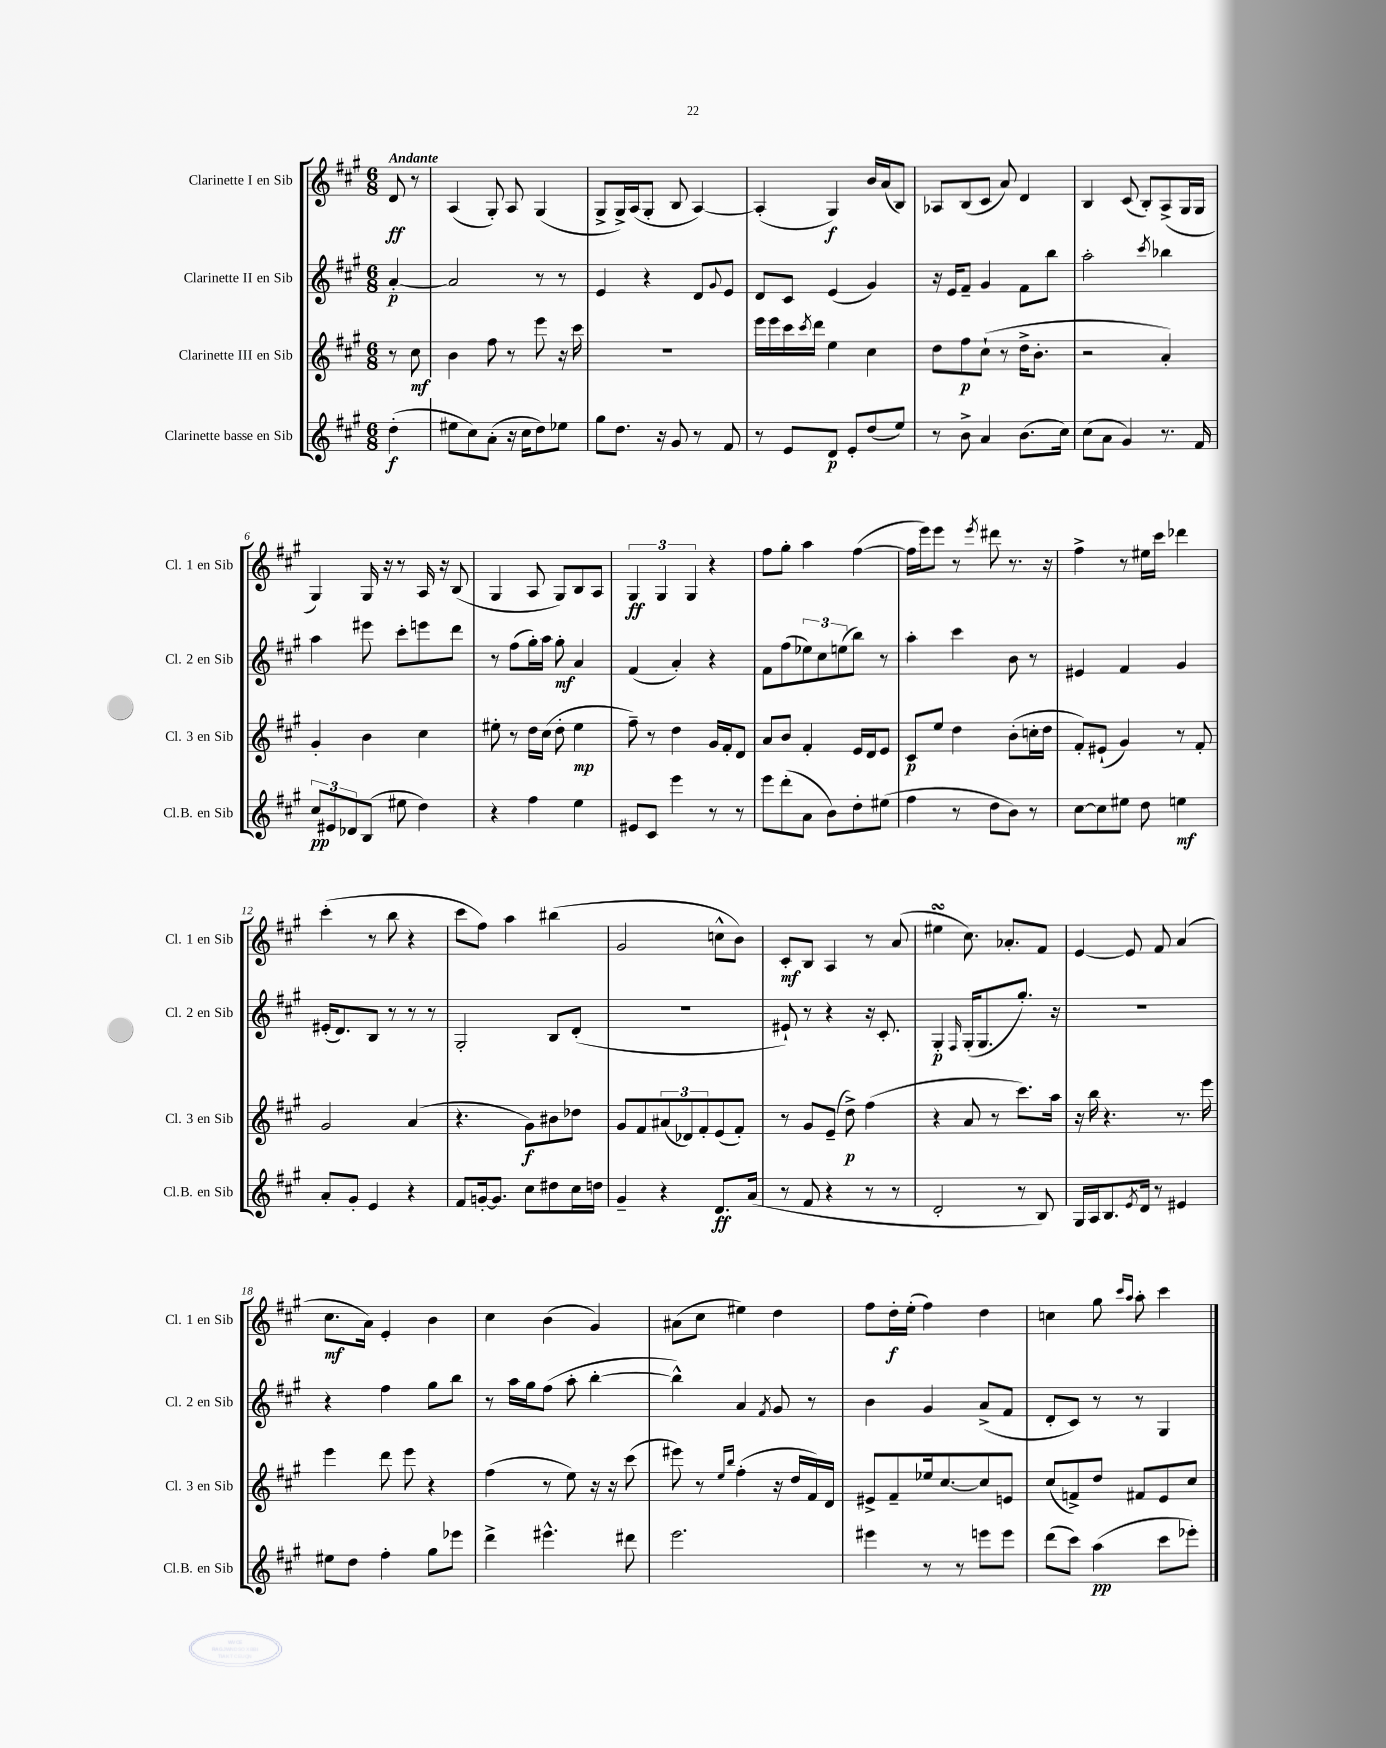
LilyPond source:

<<
\new StaffGroup <<
\new Staff = "s0" \with { instrumentName = "Clarinette I en Sib" shortInstrumentName = "Cl. 1 en Sib" } {
    \clef treble \key a \major \numericTimeSignature \time 6/8 \partial 4 \tempo "Andante"
    d'8\ff r8 |
    a4( gis8-.) a8 gis4( |
    gis8-> gis16->) a16( gis8-. b8 a4~) |
    a4-.( gis4\f) b'16 a'16( b8) |
    aes8 b8( cis'8 a'8) d'4 |
    b4 cis'8( b8-.) a8->( gis16 gis16 |
    gis4) gis16 r16 r8 a16 r16 b8( |
    gis4 a8 gis8) b8 a8 |
    \tuplet 3/2 { gis4\ff gis4 gis4 } r4 |
    fis''8 gis''8-. a''4 fis''4~( |
    fis''16 e'''16) e'''8 r8 \acciaccatura { e'''8 } dis'''8 r8. r16 |
    fis''4-> r8 eis''16 cis'''16 des'''4 |
    cis'''4-.( r8 b''8 r4 |
    cis'''8 fis''8) a''4 bis''4( |
    gis'2 c''8-^ b'8) |
    cis'8-.\mf b8 a4 r8 a'8( |
    eis''4\turn cis''8.) aes'8.-. fis'8 |
    e'4~ e'8 fis'8 a'4( |
    cis''8.\mf a'16) e'4-. b'4 |
    cis''4 b'4( gis'4) |
    ais'8( cis''8 eis''4) d''4 |
    fis''8 d''16-.\f e''16-.( fis''4) d''4 |
    c''4 gis''8 \grace { cis'''16 a''16 } a''8-. cis'''4 \bar "|." |
}
\new Staff = "s1" \with { instrumentName = "Clarinette II en Sib" shortInstrumentName = "Cl. 2 en Sib" } {
    \clef treble \key a \major \numericTimeSignature \time 6/8 \partial 4
    a'4~-.\p |
    a'2 r8 r8 |
    e'4 r4 d'8 \appoggiatura { gis'8 } e'8 |
    d'8 cis'8 e'4( gis'4) |
    r16 e'16 fis'8-- gis'4 fis'8 b''8 |
    a''2-. \acciaccatura { cis'''8 } bes''4 |
    a''4 eis'''8 cis'''8-. e'''8 d'''8 |
    r8 fis''8( gis''16-.) a''16 gis''8-.\mf a'4 |
    fis'4( a'4-.) r4 |
    fis'8 fis''8( \tuplet 3/2 { ees''8) cis''8 e''8( } b''8) r8 |
    a''4-. cis'''4 b'8 r8 |
    eis'4 fis'4 gis'4 |
    eis'16-.( d'8.) b8 r8 r8 r8 |
    gis2-. b8 d'8-.( |
    r2. |
    eis'8-!) r8 r4 r16 cis'8.-. |
    gis4-.\p \grace { fis16 } gis16-.( gis8. gis''8.-.) r16 |
    R2. |
    r4 fis''4 gis''8 b''8 |
    r8 a''16 gis''16 fis''8( a''8-. b''4~-. |
    b''4-^) a'4 \acciaccatura { fis'8 } gis'8 r8 |
    b'4 gis'4 a'8->( fis'8 |
    d'8-. cis'8) r8 r8 gis4 \bar "|." |
}
\new Staff = "s2" \with { instrumentName = "Clarinette III en Sib" shortInstrumentName = "Cl. 3 en Sib" } {
    \clef treble \key a \major \numericTimeSignature \time 6/8 \partial 4
    r8 cis''8\mf |
    b'4 fis''8 r8 e'''8 r16 cis'''16 |
    R2. |
    e'''16 e'''16 cis'''16 \acciaccatura { cis'''8 } d'''16 e''4 cis''4 |
    d''8 fis''8\p cis''8-!( r8 d''16-> b'8.-. |
    r2 a'4-.) |
    gis'4-. b'4 cis''4 |
    eis''8-. r8 d''16 cis''16( d''8-. eis''4\mp |
    fis''8--) r8 d''4 gis'16 fis'16-. d'8 |
    a'8 b'8 fis'4-. e'16 d'16 e'8 |
    cis'8\p e''8 d''4 b'8-.( c''16-. d''16 |
    fis'8-.) eis'8-!( gis'4) r8 fis'8-. |
    gis'2 a'4( |
    r4. gis'8\f) bis'8 des''8 |
    gis'8 fis'8 \tuplet 3/2 { ais'8( des'8) fis'8-. } e'8( fis'8-.) |
    r8 gis'8 e'8--( d''8->\p) fis''4( |
    r4 a'8 r8 cis'''8.) a''16 |
    r16 b''16 r4. r8. e'''16 |
    e'''4 d'''8 e'''8 r4 |
    fis''4( r8 e''8) r16 r16 cis'''8( |
    eis'''8) r8 \grace { e''16 b''16 } fis''4-.( r16 d''16 fis'16) d'16 |
    eis'8-> fis'8-- ees''16 cis''8.~ cis''8 e'8 |
    cis''8( f'8->) d''8 fis'8 e'8 cis''8 \bar "|." |
}
\new Staff = "s3" \with { instrumentName = "Clarinette basse en Sib" shortInstrumentName = "Cl.B. en Sib" } {
    \clef treble \key a \major \numericTimeSignature \time 6/8 \partial 4
    d''4-.\f( |
    eis''8 cis''8) a'8-.( r16 cis''16 d''8) ees''8 |
    gis''8 d''8. r16 gis'8 r8 fis'8 |
    r8 e'8 d'8\p e'8-. d''8( e''8) |
    r8 b'8-> a'4 b'8.( cis''16) |
    cis''8( a'8 gis'4) r8. fis'16 |
    \tuplet 3/2 { cis''8\pp eis'8 des'8 } b8( eis''8 d''4) |
    r4 fis''4 e''4 |
    eis'8 cis'8 e'''4 r8 r8 |
    e'''8 d'''8-.( a'8 b'8) d''8-. eis''8( |
    fis''4 r8 d''8 b'8) r8 |
    cis''8~ cis''8 eis''8 d''8 e''4\mf |
    a'8-. gis'8-. e'4 r4 |
    fis'8 g'16~-. g'8. cis''8 dis''8 cis''16 d''16 |
    gis'4-- r4 d'8.\ff a'16( |
    r8 fis'8 r4 r8 r8 |
    d'2-. r8 b8) |
    gis16 a16 b8. \acciaccatura { e'8 } d'16 r8 eis'4 |
    eis''8 d''8 fis''4-. gis''8 ees'''8 |
    d'''4-> eis'''4.-^ dis'''8 |
    e'''2. |
    eis'''4 r8 r8 e'''8 e'''8 |
    d'''8( cis'''8) a''4\pp( cis'''8 ees'''8-.) \bar "|." |
}
>>
>>
